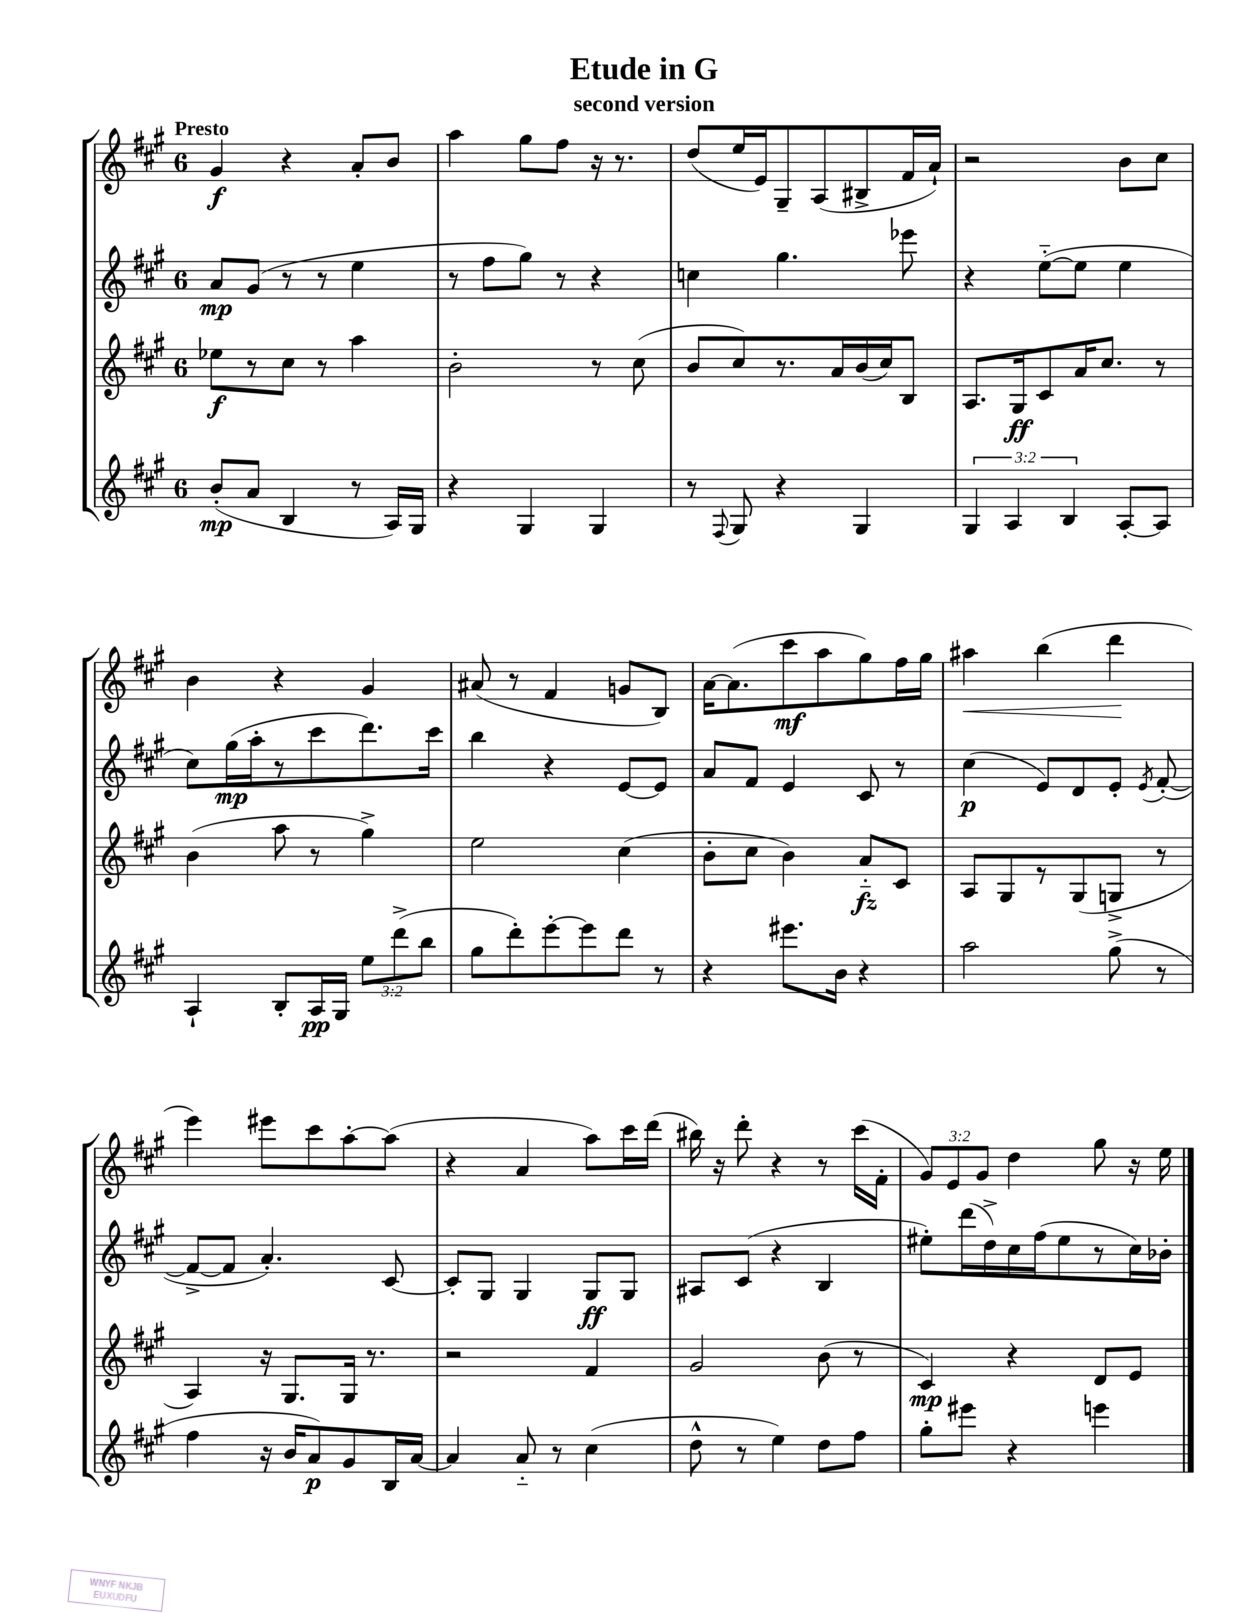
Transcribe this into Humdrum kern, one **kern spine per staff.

**kern	**dynam	**kern	**dynam	**kern	**dynam	**kern	**dynam
*part4	*part4	*part3	*part3	*part2	*part2	*part1	*part1
*staff4	*staff4	*staff3	*staff3	*staff2	*staff2	*staff1	*staff1
*clefG2	*	*clefG2	*	*clefG2	*	*clefG2	*
*k[f#c#g#]	*	*k[f#c#g#]	*	*k[f#c#g#]	*	*k[f#c#g#]	*
*M6/8	*	*M6/8	*	*M6/8	*	*M6/8	*
=1	=1	=1	=1	=1	=1	=1	=1
!	!	!	!	!	!	!LO:TX:a:B:t=Presto	!
(8b'/L	mp	8ee-X\L	f	8a/L	mp	4g#/	f
8a/J	.	8r	.	(8g#/J	.	.	.
4B/	.	8cc#\J	.	8r	.	4r	.
.	.	8r	.	8r	.	.	.
8r	.	4aa\	.	4ee\	.	8a'/L	.
16A/LL)	.	.	.	.	.	8b/J	.
16G#/JJ	.	.	.	.	.	.	.
=2	=2	=2	=2	=2	=2	=2	=2
4r	.	2b'\	.	8r	.	4aa\	.
.	.	.	.	8ff#\L	.	.	.
4G#/	.	.	.	8gg#\J)	.	8gg#\L	.
.	.	.	.	8r	.	8ff#\J	.
4G#/	.	8r	.	4r	.	16r	.
.	.	.	.	.	.	8.r	.
.	.	(8cc#\	.	.	.	.	.
=3	=3	=3	=3	=3	=3	=3	=3
8r	.	8b/L	.	4ccn\	.	(8dd/L	.
8qqF#/	.	.	.	.	.	.	.
8G#/	.	8cc#/)	.	.	.	16ee/L	.
.	.	.	.	.	.	16e/J)	.
4r	.	8.r	.	4.gg#\	.	8G#~/	.
.	.	.	.	.	.	(8A/	.
.	.	16a/L	.	.	.	.	.
4G#/	.	(16b/	.	.	.	8B#X^/	.
.	.	16cc#/J)	.	.	.	.	.
.	.	8B/J	.	8eee-X\	.	16f#/L	.
.	.	.	.	.	.	16a`/JJ)	.
=4	=4	=4	=4	=4	=4	=4	=4
6G#/	.	8.A/L	.	4r	.	2r	.
6A/	.	.	.	.	.	.	.
.	.	16G#/k	ff	.	.	.	.
.	.	8c#/	.	([8ee\L	.	.	.
6B/	.	.	.	.	.	.	.
.	.	16a/K	.	8ee\J]	.	.	.
.	.	8.cc#/J	.	.	.	.	.
[8A'/L	.	.	.	4ee\	.	8b\L	.
8A/J]	.	8r	.	.	.	8cc#\J	.
!!LO:LB:g=z
=5	=5	=5	=5	=5	=5	=5	=5
4A`/	.	(4b\	.	8cc#\L)	.	4b\	.
.	.	.	.	(16gg#\L	mp	.	.
.	.	.	.	16aa'\J	.	.	.
8B'/L	.	8aa\	.	8r	.	4r	.
16A/L	pp	8r	.	8ccc#\	.	.	.
16G#/JJ	.	.	.	.	.	.	.
12ee\L	.	4gg#^\)	.	8.ddd\)	.	4g#/	.
(12ddd^\	.	.	.	.	.	.	.
12bb\J	.	.	.	.	.	.	.
.	.	.	.	16ccc#\Jk	.	.	.
=6	=6	=6	=6	=6	=6	=6	=6
8gg#\L	.	2ee\	.	4bb\	.	(8a#X/	.
8ddd'\)	.	.	.	.	.	8r	.
[8eee'\	.	.	.	4r	.	4f#/	.
8eee\]	.	.	.	.	.	.	.
8ddd\J	.	(4cc#\	.	[8e/L	.	8gn/L	.
8r	.	.	.	8e/J]	.	8B/J)	.
=7	=7	=7	=7	=7	=7	=7	=7
4r	.	8b'\L	.	8a/L	.	[16a\KL	.
.	.	.	.	.	.	(8.a\]	.
.	.	8cc#\J	.	8f#/J	.	.	.
8.eee#X\L	.	4b\)	.	4e/	.	8ccc#\	mf
.	.	.	.	.	.	8aa\	.
16b\Jk	.	.	.	.	.	.	.
4r	.	8a/L	fz	8c#/	.	8gg#\)	.
.	.	8c#/J	.	8r	.	16ff#\L	.
.	.	.	.	.	.	16gg#\JJ	.
=8	=8	=8	=8	=8	=8	=8	=8
!	!	!	!	!	!	!	!LO:HP:b
2aa\	.	8A/L	.	(4cc#\	p	4aa#X\	<
.	.	8G#/	.	.	.	.	.
.	.	8r	.	8e/L)	.	(4bb\	.
.	.	(8G#/	.	8d/	.	.	.
(8gg#^\	.	8Gn^/J	.	8e'/J	.	4ddd\	.
.	.	.	.	8qe/	.	.	.
8r	.	8r	.	([8f#'/	.	.	.
.	.	.	.	.	.	.	[
!!LO:LB:g=z
=9	=9	=9	=9	=9	=9	=9	=9
4ff#\	.	4A/)	.	8f#^/L_	.	4eee\)	.
.	.	.	.	8f#/J]	.	.	.
16r	.	16r	.	4.a'/)	.	8eee#X\L	.
16b/KL	.	8.G#/L	.	.	.	.	.
8a/)	p	.	.	.	.	8ccc#\	.
8g#/	.	16G#/Jk	.	.	.	[8aa'\	.
.	.	8.r	.	.	.	.	.
16B/L	.	.	.	[8c#/	.	(8aa\J]	.
[16a/JJ	.	.	.	.	.	.	.
=10	=10	=10	=10	=10	=10	=10	=10
4a/]	.	2r	.	8c#'/L]	.	4r	.
.	.	.	.	8G#/J	.	.	.
8a/	.	.	.	4G#/	.	4a/	.
8r	.	.	.	.	.	.	.
(4cc#\	.	4f#/	.	8G#/L	ff	8aa\L)	.
.	.	.	.	8G#/J	.	16ccc#\L	.
.	.	.	.	.	.	(16ddd\JJ	.
=11	=11	=11	=11	=11	=11	=11	=11
8dd^^\	.	2g#/	.	8A#X/L	.	16bb#X\)	.
.	.	.	.	.	.	16r	.
8r	.	.	.	(8c#/J	.	8ddd'\	.
4ee\)	.	.	.	4r	.	4r	.
8dd\L	.	(8b\	.	4B/	.	8r	.
8ff#\J	.	8r	.	.	.	(16ccc#\LL	.
.	.	.	.	.	.	16f#'\JJ	.
=12	=12	=12	=12	=12	=12	=12	=12
8gg#'\L	.	4c#/)	mp	8ee#X'\L)	.	12g#/L)	.
.	.	.	.	.	.	12e/	.
8eee#X\J	.	.	.	(16ddd\L	.	.	.
.	.	.	.	.	.	12g#/J	.
.	.	.	.	16dd^\)	.	.	.
4r	.	4r	.	16cc#\	.	4dd\	.
.	.	.	.	(16ff#\J	.	.	.
.	.	.	.	8ee#\	.	.	.
4eeen\	.	8d/L	.	8r	.	8gg#\	.
.	.	8e/J	.	16cc#\L)	.	16r	.
.	.	.	.	16b-X'\JJ	.	16ee\	.
==	==	==	==	==	==	==	==
*-	*-	*-	*-	*-	*-	*-	*-
